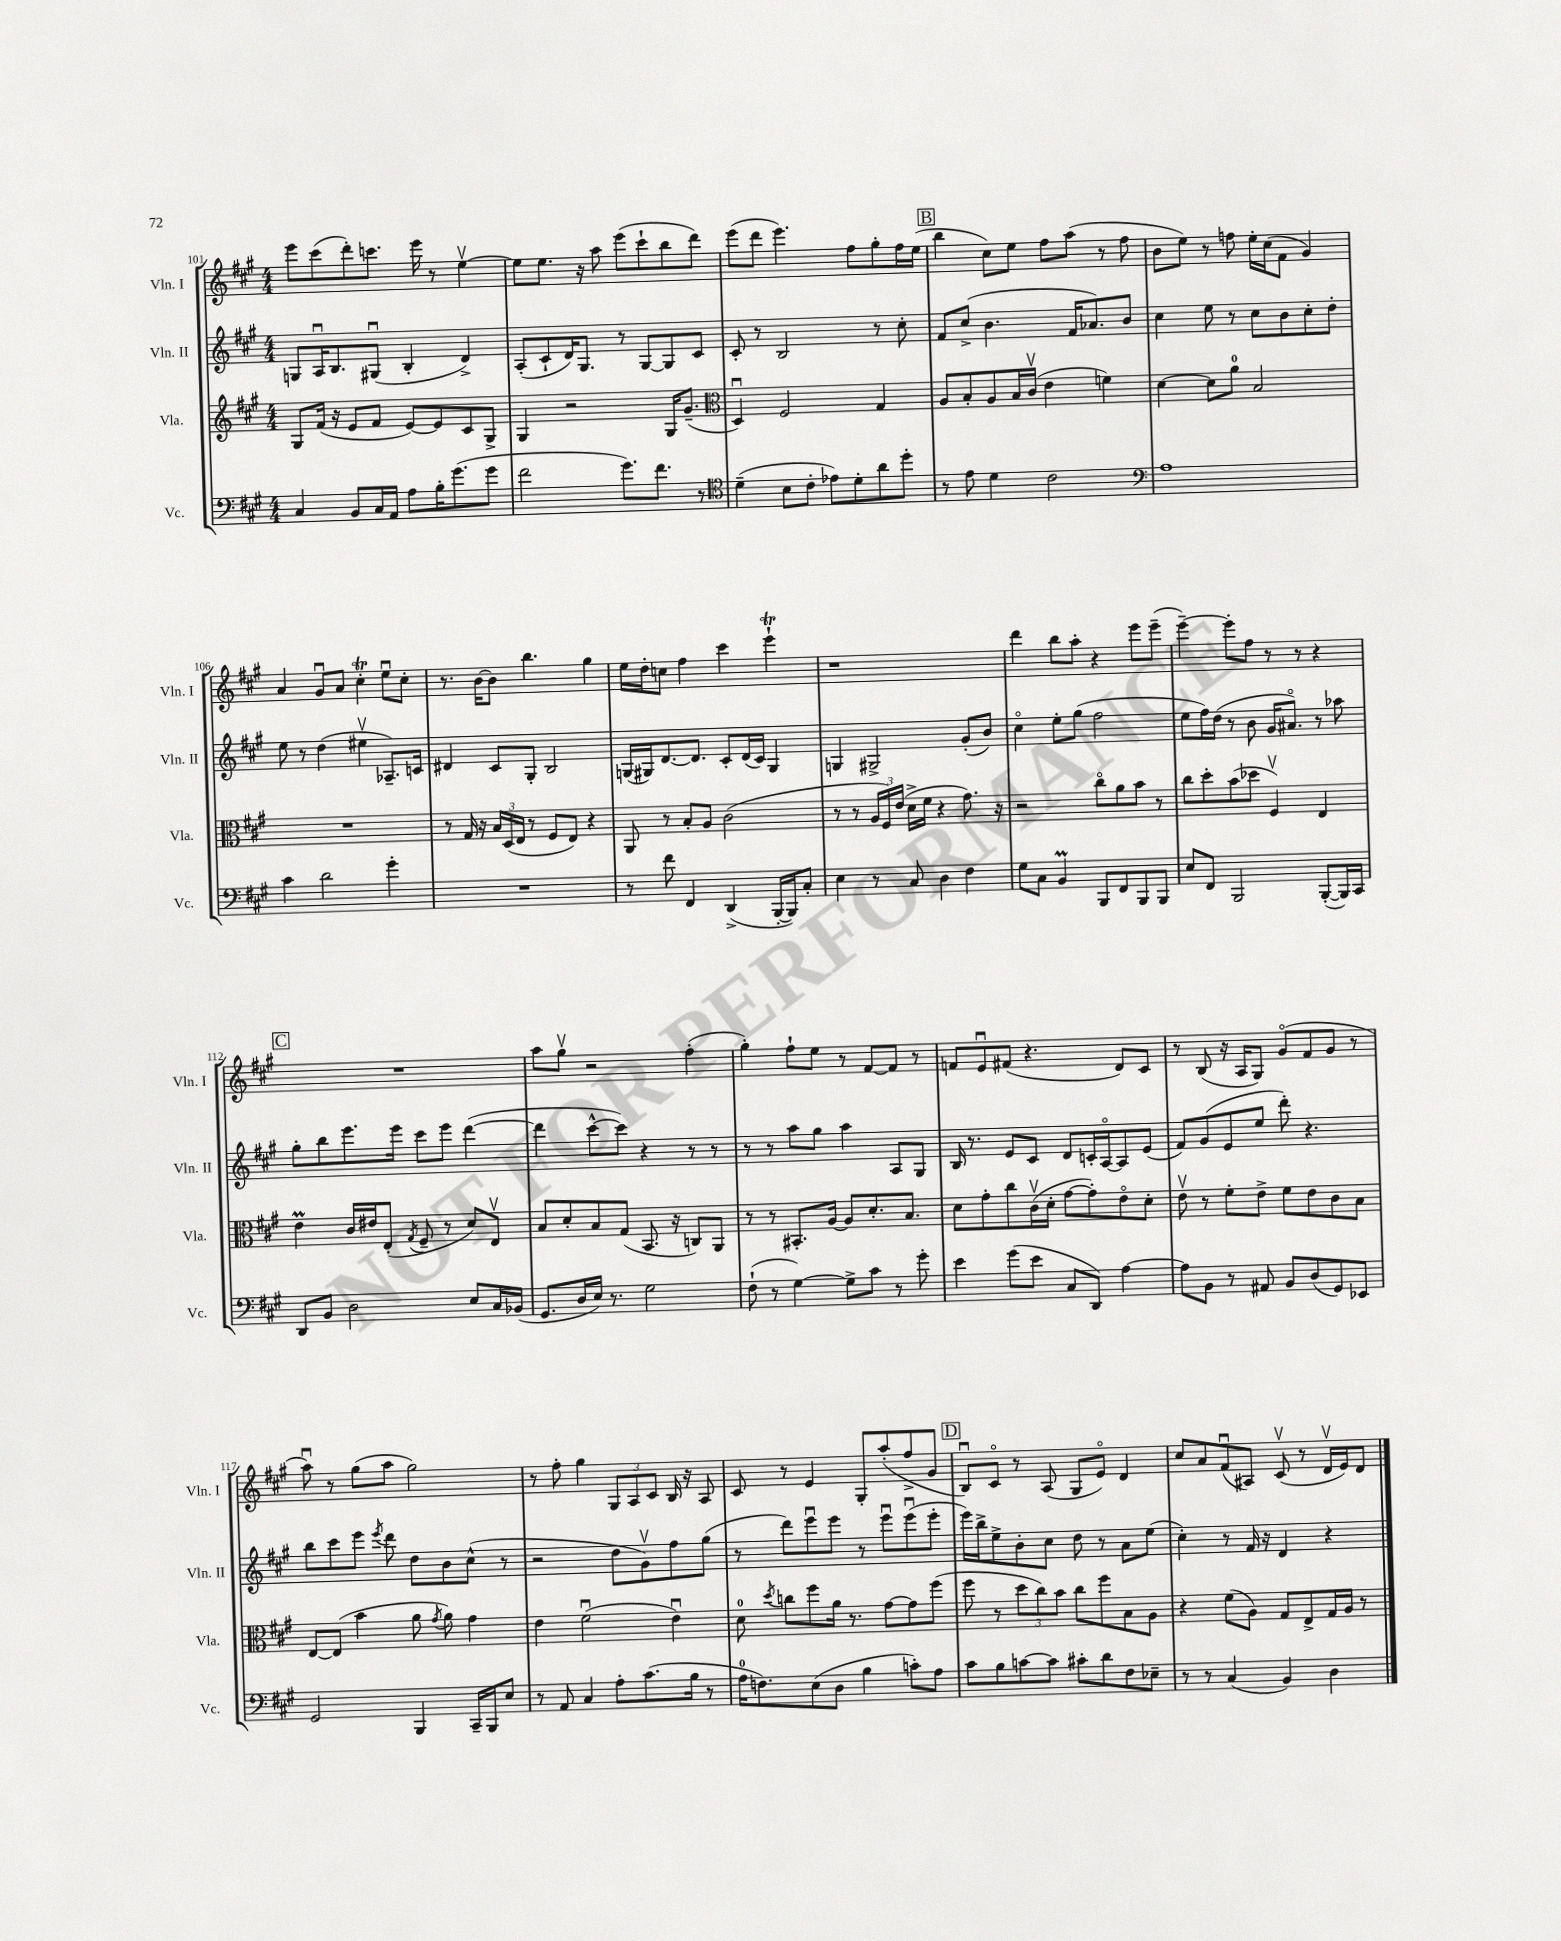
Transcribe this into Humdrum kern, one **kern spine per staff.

**kern	**kern	**kern	**kern
*part4	*part3	*part2	*part1
*staff4	*staff3	*staff2	*staff1
*I"Vc.	*I"Vla.	*I"Vln. II	*I"Vln. I
*I'Vc.	*I'Vla.	*I'Vln. II	*I'Vln. I
*clefF4	*clefG2	*clefG2	*clefG2
*k[f#c#g#]	*k[f#c#g#]	*k[f#c#g#]	*k[f#c#g#]
*M4/4	*M4/4	*M4/4	*M4/4
=101	=101	=101	=101
4C#/	8G#/L	8Gn/L	8eee\L
.	(16f#/Jk	16Au/K	(8ccc#\
.	16r	8.B/	.
8BB/L	8e/L	.	8ddd'\)
16C#/L	8f#/J	(8G#Xu/J	8.cccn\J
16AA/JJ	.	.	.
8A\L	[8e/L)	4B'/	.
.	.	.	16eee\
16B'\K	8e/]	.	8r
(8.g#\	.	.	.
.	8c#/	4d^/)	[4eev\
8g#\J	8G#^/J	.	.
=102	=102	=102	=102
2f#\	4G#/	(8A'/L	8ee\L]
.	.	8c#`/	8.ee\J
.	2r	16d/K)	.
.	.	8.G#/J	16r
.	.	.	8aa\
8.g#\L)	.	8r	(8eee\L
.	.	[8G#/L	8ccc#`\
8.f#\J	.	.	.
.	16G#/KL	8G#/]	8bb\
.	(8.g#~/J	.	.
8r	.	8c#/J	8ddd\J)
=103	=103	=103	=103
*clefC4	*clefC3	*	*
(4d~\	4Du/)	8c#'/	(8eee\L
.	.	8r	8ddd\J
8B\L	2F#/	2B/	4.eee\)
8c#'\J	.	.	.
8e-X\L)	.	.	.
8d'\	.	.	8ff#\L
8a\	4G#/	8r	8gg#'\
8dd'\J	.	8cc#'\	16ff#\L
.	.	.	(16ee\JJ
!!LO:REH:place=s1:t=B
=104	=104	=104	=104
8r	8A/L	8f#/L	4bb\
8e\	8B'/	(8cc#^/J	.
4d\	8A/	4.b\	8cc#\L)
.	16B/L	.	8ee\J
.	(16c#v/JJ	.	.
2c#\	4e\	.	8ff#\L
.	.	16f#/KL	(8aa\J
.	.	8.a-X/)	.
.	4fn\)	.	8r
.	.	8b/J	8ff#\
=105	=105	=105	=105
*clefF4	*	*	*
1A	[4d\	4cc#\	8b\L
.	.	.	8ee\J)
.	8d\L]	8ee\	8r
.	8a\J	8r	8ffn\
.	2B/	8cc#\L	16ee'\LL
.	.	.	(16cc#\J
.	.	8b\	8f#\J
.	.	8cc#'\	4g#/)
.	.	8dd'\J	.
!!LO:LB:g=z
=106	=106	=106	=106
4c#\	1r	8ee\	4a/
.	.	8r	.
2d\	.	(4dd\	8g#u/L
.	.	.	8a/J
.	.	4ee#Xv\	4cc#t'\
4g#'\	.	8.A-X~/L)	8eeu\L
.	.	.	8cc#'\J
.	.	16cn/Jk	.
=107	=107	=107	=107
1r	8r	4d#X/	8.r
.	16G#/	.	.
.	16r	.	[16b\KL
.	24B/LL	8c#/L	8b\J]
.	(24D/	.	.
.	24E/JJ	.	.
.	8r	8G#'/J	4.bb\
.	8F#/L	2B/	.
.	8E/J)	.	.
.	4r	.	4gg#\
=108	=108	=108	=108
8r	8AA/	(16Gn/LL	16ee\LL
.	.	16G#X/J)	16dd'\J
8f#\	8r	[8.d/	8ccn\J
4FF#/	8B'/L	.	4ff#\
.	.	8.d/J]	.
.	8A/J	.	.
(4DD^/	(2c#\	8c#'/L	4ccc#\
.	.	(16d/L	.
.	.	16c#/JJ)	.
[16BBB'/LL	.	4G#/	4eeeT`\
16BBB/J])	.	.	.
8C#'/J	.	.	.
=109	=109	=109	=109
4E\	8r	4Gn/	1r
.	8r	.	.
8r	24A/LL	2G#X^/	.
.	24F#/)	.	.
.	(24e/JJ	.	.
8C#/	16d^\LL	.	.
.	16f#\JJ	.	.
4D\	4r	.	.
4F#\	8.g#\)	(8g#'/L	.
.	.	8b/J)	.
.	16r	.	.
=110	=110	=110	=110
8G#\L	2r	4cc#\	4ddd\
8C#\J	.	.	.
4BBM/	.	8ee'\L	8bb\L
.	.	(8gg#\J	8aa'\J
8BBB/L	8cc#\L	2ff#\	4r
8FF#/	8a\	.	.
8BBB/	8b\J	.	8eee\L
8BBB/J	8r	.	(8eee~\J
=111	=111	=111	=111
8E/L	8cc#\L	8ee\L	[4eee~\)
8FF#/J	8dd'\	16ff#\L)	.
.	.	(16dd\JJ	.
2BBB/	(8b\	8r	8eee'\L]
.	8dd-X\J	8b\	8ff#\J
.	4F#v/)	16g#/KL	8r
.	.	8.a#X/J)	.
.	.	.	8r
([8BBB'/L	4E/	8r	4r
16BBB/L])	.	8aa-X\	.
16CC#/JJ	.	.	.
!!LO:LB:g=z
!!LO:REH:place=s1:t=C
=112	=112	=112	=112
8DD/L	4eM\	8gg#'\L	1r
8BB/J	.	8bb\	.
2D\	16c#/LL	8.eee\	.
.	16e#X/J	.	.
.	(8E'/J	.	.
.	.	16eee\Jk	.
.	8qG#/	.	.
.	8F#~/	8ccc#\L	.
.	8r	8eee\J	.
8E/L	8d/L)	([4ddd\	.
16C#/L	8Ev/J	.	.
(16BB-X/JJ	.	.	.
=113	=113	=113	=113
8.GG#/L	8B/L	4ddd\]	8aa\L
.	8d'/	.	8gg#v\J
16D/L	.	.	.
16E/JJ)	8B/	[8ccc#^^\L	2r
8.r	.	.	.
.	(8G#/J	8ccc#\J])	.
2G#\	8.BB/	4r	.
.	16r	.	.
.	8Cn/L)	8r	(4ff#'\
.	8AA/J	8r	.
=114	=114	=114	=114
(8F#`\	8r	8r	4gg#'\)
8r	8r	8r	.
[4G#\)	8.BB#X'/L	8aa\L	8ff#`\L
.	.	8gg#\J	8ee\J
.	[16A/Jk	.	.
8G#^\L]	8A/L]	4aa\	8r
8c#\J	8.d'/	.	[8f#/L
8r	.	8A/L	8f#/J]
.	8.B/J	.	.
8g#'\	.	8G#/J	8r
=115	=115	=115	=115
4e\	8d\L	16B/	8fn/L
.	.	8.r	.
.	8g#'\	.	8eu/
(8g#\L	8cc#\	8e/L	(8f#X/J
8e\J	(16c#v\L	8c#/J	4.r
.	16d'\JJ	.	.
8C#/L	[8g#\L	8d/L	.
8DD/J)	8g#'\])	16cn'/L	.
.	.	[16A/J	.
[4A\	8e\	8A/]	8d/L)
.	8d'\J	(8e/J	8c#/J
=116	=116	=116	=116
8A\L]	8ev\	8f#/L)	8r
8BB\J	8r	(8g#/	(8B/
8r	8f#'\L	8e/	16r
.	.	.	16A/KL
8AA#X/	8e^\J	8ee/J	8G#/J)
8BB/L	8f#\L	8ddd'\)	(8g#/L
(8D/	8e\	4.r	8f#/
8GG#/)	8c#\	.	8g#/J
8EE-X/J	8B\J	.	8r
!!LO:LB:g=z
=117	=117	=117	=117
2GG#/	[8E/L	8bb\L	8aau\)
.	(8E/J]	8ccc#\	8r
.	4b\	8eee\J	(8gg#\L
.	.	8qeee/	.
.	.	8ddd\	8aa\J
4BBB/	8a\	8dd\L	2gg#\)
.	8qg#/	.	.
.	8a\)	8b\	.
16CC#~/LL	4g#\	(8cc#^^\J	.
16BBB/J	.	.	.
8E/J	.	8r	.
=118	=118	=118	=118
8r	4e\	2r	8r
8AA/	.	.	8ff#'\
4C#/	(2f#u\	.	4gg#\
8A'\L	.	8dd\L	12G#/L
.	.	.	12A/
(8.c#\	.	8g#v\)	.
.	.	.	12c#/J
.	4eu\)	8ff#\	16B/
16B\Jk	.	.	16r
8r	.	(8gg#\J	8A/
=119	=119	=119	=119
16A\KL	8d\	8r	8c#/
8.Fn\)	.	.	.
.	8qdd/	.	.
.	8ccn\L	8ddd\L)	8r
(8E\	8ff#\	8eeeu\	4e/
8D\J	16a\Jk	8eee\J	.
.	8.r	.	.
4B\	.	8r	8G#'/L
.	[8g#\L	8eeeu\L	(8aa'/
8cn'\L)	8g#\]	(8eeeu\	8ff#^/
8A\J	(8ff#\J	8eee'\J	8g#/J
!!LO:REH:place=s1:t=D
=120	=120	=120	=120
8c#\L	8ff#\	16eee\LL)	8Bu/L)
.	.	16bb^\J	.
8B\	8r	8ee^\	8c#/J
[8cn\	12dd\L	8b'\	8r
.	12cc#\)	.	.
8c\J]	.	8cc#\J	(8A/
.	12b\J	.	.
8c#X'\L	8cc#\L	8dd\	8G#/L
8d\	8ff#\	8r	8e/J)
8F#\	8B\	8a\L	4d/
8E-X~\J	8A\J	(8ee\J	.
=121	=121	=121	=121
8r	4r	4cc#'\)	8cc#/L
8r	.	.	8a/
(4C#/	(8f#\L	8r	(8f#u/
.	8A\J)	16f#/	8A#X/J)
.	.	16r	.
4BB/)	8G#/L	4d/	(8c#v/
.	8E^/	.	8r
4D\	16G#/L	4r	16dv/LL
.	16A/JJ	.	16e/J)
.	8r	.	8d/J
==	==	==	==
*-	*-	*-	*-
